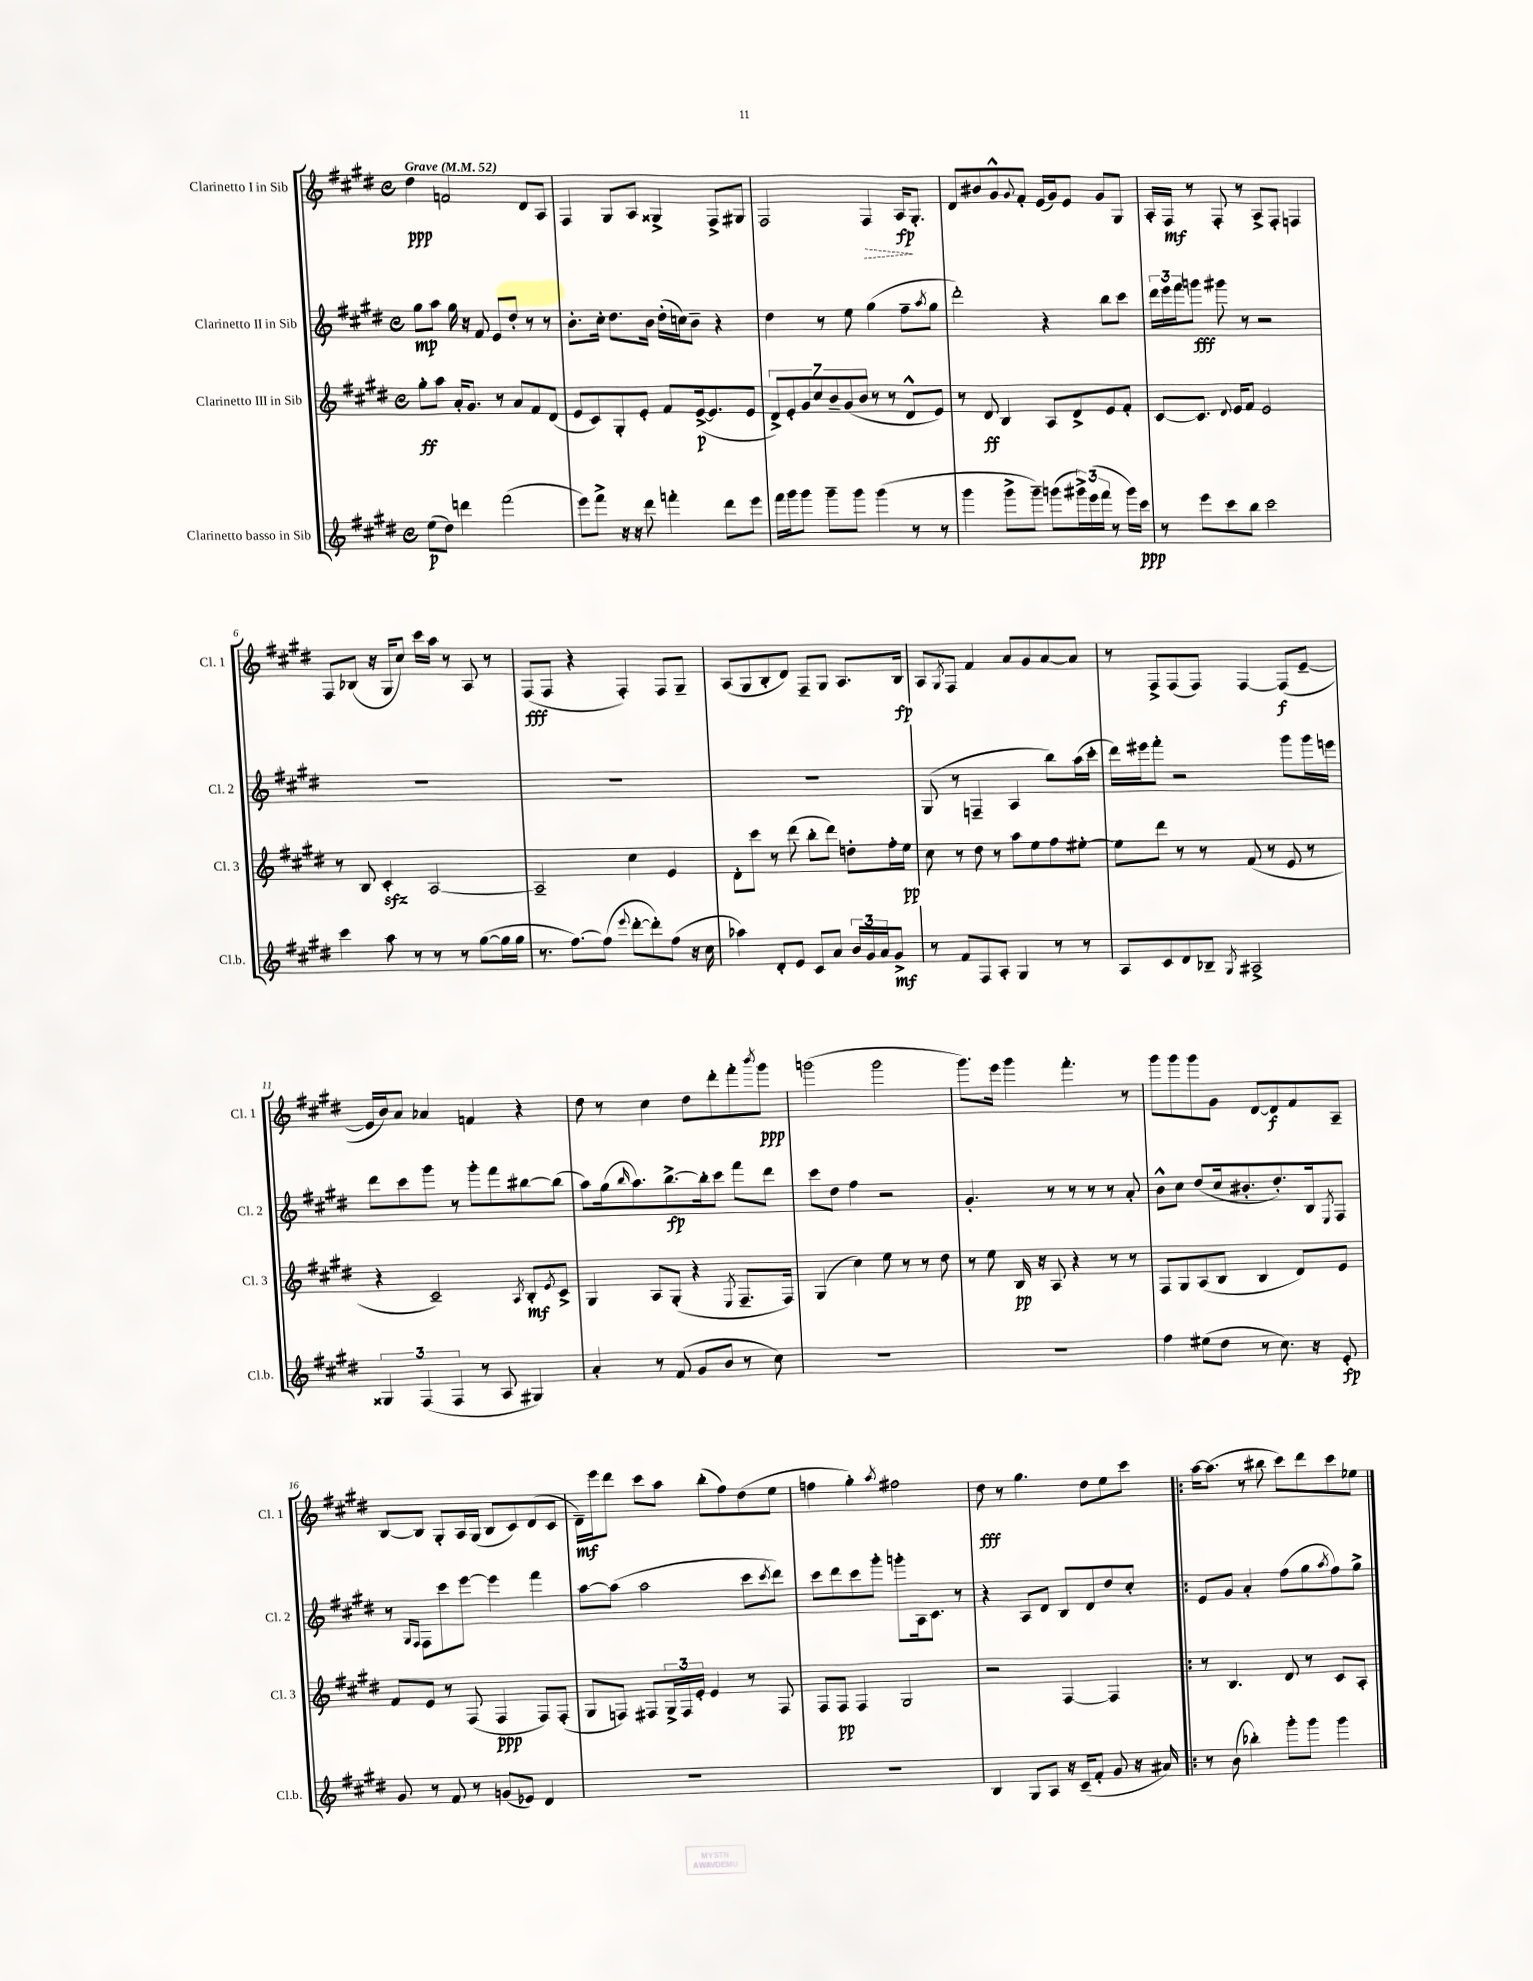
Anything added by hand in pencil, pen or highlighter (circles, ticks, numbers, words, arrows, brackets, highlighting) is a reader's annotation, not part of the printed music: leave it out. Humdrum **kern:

**kern	**kern	**kern	**kern
*staff4	*staff3	*staff2	*staff1
*clefG2	*clefG2	*clefG2	*clefG2
*k[f#c#g#d#]	*k[f#c#g#d#]	*k[f#c#g#d#]	*k[f#c#g#d#]
*M4/4	*M4/4	*M4/4	*M4/4
*met(c)	*met(c)	*met(c)	*met(c)
*MM52	*MM52	*MM52	*MM52
(8ee\L	8gg#'\L	8gg#\L	4dd#\
8dd#\J)	8aa\J	8aa\J	.
4ddd\	16a'/LK	16gg#\	2f/
.	8.g#/J	16r	.
.	.	8f#/	.
(2fff#\	8r	8e/L	.
.	8a/L	8dd#'/J	.
.	8f#/	8r	8d#/L
.	(8d#/J	8r	8A/J
=	=	=	=
8eee\L)	8e/L	8.b'\L	4F#/
8fff#^\J	8c#/)	.	.
.	.	16cc#'\Jk	.
16r	8G#'/	8.dd#\L	8G#/L
16r	.	.	.
8ddd#\	8e'/J	.	8A/J
.	.	16b\Jk	.
4fff'\	8f#/L	(16dd#'\LL	4G##^/
.	.	16cc\J)	.
.	([16e^/k	8b~\J	.
.	8.e/]	.	.
8ddd#\L	.	4r	8F#^/L
8eee\J	8e/J	.	8G#/J
=	=	=	=
16fff#\LL	14d#^/L)	4dd#\	2F#/
16ggg#\J	.	.	.
.	14e'/	.	.
8ggg#\J	.	.	.
.	14g#/	.	.
.	14cc#/	.	.
8ggg#~\L	.	8r	.
.	14b~/	.	.
.	(14g#/	.	.
8ggg#\J	.	8ee\	.
.	14b/J	.	.
(4ggg#\	8r	(4gg#\	4F#/
.	8r	.	.
8r	8d#^^/L	8ff#~\L	16A/LK
.	.	.	8.G#'/J
.	.	8qaa/	.
8r	8e/J)	8gg#\J	.
=	=	=	=
4ggg#\	8r	2ddd#'\)	8d#/L
.	8d#/	.	8b#/
8ggg#^\L	4B/	.	8g#^^/
.	.	.	8qqg#/
8ggg#~\J)	.	.	8f#'/J
(8ggg\L	8A/L	4r	(16e/LL
.	.	.	16g#/J)
24ggg#^\L)	8d#^/	.	8e/J
(24eee\	.	.	.
24fff#\JJ	.	.	.
8r	8e/	8bb\L	8g#/L
16ggg#\LL)	8f#'/J	8ccc#\J	8G#/J
16ccc#\JJ	.	.	.
=	=	=	=
8r	[8c#/L	24ddd#\LL	16A'/LL
.	.	24eee\	.
.	.	.	16F#/JJ
.	.	24fff#\J	.
8eee\L	8.c#/]J	8ggg\J	8r
8ccc#\	.	8ggg#\	8F#'/
.	8qqd#/	.	.
.	16e/LK	.	.
8bb\J	8f#/J	8r	8r
2ccc#\	2e/	2r	8A^/L
.	.	.	8F#'/J
.	.	.	4F/
=	=	=	=
4ccc#\	8r	1r	8F#/L
.	8B/	.	(8B-/J
8aa\	4c#'/	.	16r
.	.	.	16G#/LK
8r	.	.	8cc#/J)
8r	[2A/	.	16ccc#\LL
.	.	.	16aa\JJ
8r	.	.	8r
([8gg#\L	.	.	8A/
16gg#\]L	.	.	8r
16gg#\JJ	.	.	.
=	=	=	=
8.r	2A~/]	1r	(8F#/L
.	.	.	8F#/J
[8.ff#\L)	.	.	.
.	.	.	4r
(8ff#\]J	.	.	.
8qqeee/	.	.	.
[8ddd#'\L	4cc#\	.	4F#'/)
8ddd#'\])	.	.	.
(8ff#\J	4e/	.	8F#/L
16r	.	.	8G#~/J
16cc#\	.	.	.
=	=	=	=
4aa-\)	8d#'\L	1r	(8A/L
.	8ccc#\J	.	8G#/
8d#'/L	8r	.	8B'/
8e/J	(8ddd#\	.	8d#/J)
8c#/L	8bb'\L	.	8F#~/L
8a/J	8ddd#\J)	.	8G#/J
24b/LL	8dd'\L	.	8.A/L
24g#/	.	.	.
24a/J	.	.	.
8g#^/J	16ff#'\L	.	.
.	16ee\JJ	.	16B/Jk
=	=	=	=
8r	8cc#\	(8G#/	8A/L
.	.	.	8qG#/
8f#/L	8r	8r	8F#/J
8F#/	8dd#\	4F~/	4f#/
8A'/J	8r	.	.
4G#/	8aa\L	4A/	8a/L
.	8ee\	.	8g#/
8r	8ff#\	8bb\L)	[8a/
8r	[8ee#'\J	(16aa\L	8a/]J
.	.	16ccc#'\JJ	.
=	=	=	=
8A/L	8ee#\]L	16ddd#\LL)	8r
.	.	16eee#\J	.
8c#/	8ddd#\J	8fff#'\J	8F#^/L
8d#/	8r	2r	(8F#/
8B-~/J	8r	.	8F#/J)
8qG#/	.	.	.
2A#^/	(8f#/	.	[4F#/
.	8r	.	.
.	8e/	8ggg#\L	(8F#/]L
.	8r	16ggg#\L	[8e~/J
.	.	16eee\JJ	.
=	=	=	=
6G##/	4r	8ddd#\L	16e/]LL
.	.	.	16b/J)
.	.	8ccc#\	8a/J
(6F#/	.	.	.
.	2c#~/)	8ggg#\J	4a-/
6F#/	.	.	.
.	.	8r	.
8r	.	8ggg#'\L	4f/
8A/	.	8fff#\	.
.	8qA/	.	.
4G#/)	8B'/L	[8bb#\	4r
.	8qe/	.	.
.	8c#^/J	(8bb#\]J	.
=	=	=	=
4a'/	4G#/	8aa\L)	8dd#\
.	.	(16gg#\k	8r
.	.	16qqbb/	.
.	.	8.aa\)	.
8r	8A/L	.	4cc#\
(8f#/	(8G#'/J	[8.bb^\	.
8g#/L	4r	.	8dd#\L
.	.	16bb'\]k	.
8b/J	.	8ccc#\J	8ddd#'\
.	8qE/	.	.
8r	8.F#~/L	8fff#\L	8fff#'\
.	.	.	8qbbb/
8cc#\)	.	8ddd#\J	8ggg#\J
.	16F#/Jk)	.	.
=	=	=	=
1r	(4G#/	8ccc#\L	(2ggg\
.	.	8dd#\J	.
.	4cc#\)	4ff#\	.
.	8ee\	2r	2ggg\
.	8r	.	.
.	8r	.	.
.	8dd#\	.	.
=	=	=	=
1r	8r	4.g#'/	8.ggg#\L)
.	8ee\	.	.
.	.	.	16eee\Jk
.	16B/	.	4ggg#\
.	16r	.	.
.	8A/	8r	.
.	4r	8r	4.fff#'\
.	.	8r	.
.	8r	8r	.
.	8r	8a'/	8r
=	=	=	=
4ff#\	8F#/L	8b^^\L	8ggg#\L
.	8G#/	8cc#\J	8ggg#\
(8ee#\L	(8A/	(8dd#/L	8ggg#\
8dd#\J	8B/J	16cc#/k	8g#\J
.	.	8.b#'/	.
8r	4B/	.	[8d#/L
8.cc#\)	.	8.dd#'/)	8d#/]
.	8d#/L)	.	8f#/
16r	.	16B/k	.
.	.	8qE/	.
8e'/	8e/J	8F#/J	8A~/J
=	=	=	=
8g#/	8f#/L	8r	[8B/L
.	.	16qqG#/LL	.
.	.	16qqF#/JJ	.
8r	8e/J	8F#\L	8B/]J
8f#/	8r	8ccc#\	8G#'/L
8r	(8F#/	[8eee\J	16A/L
.	.	.	(16G#/JJ
(8g/L	4F#/	4eee\]	8B/L
8e-/J)	.	.	8c#/)
4d#/	8F#/L)	4fff#\	(8d#/
.	(8F#'/J	.	8c#/J
=	=	=	=
1r	8G#/L	[8aa\L	16d#~\LL)
.	.	.	16eee\J
.	8F/J)	(8aa\]J	8ddd#\J
.	8F#/L	2aa\	8ccc#\L
.	24G#^/L	.	8aa\J
.	24F#/	.	.
.	24e'/JJ	.	.
.	4e/	.	(8bb'\L
.	.	.	8ff#\)
.	8r	8ccc#\L	(8dd#\
.	.	8qccc#/	.
.	8F#/	8ddd#\J)	8ee\J
=	=	=	=
1r	8F#/L	8ccc#\L	4ff\
.	8F#/J	8ddd#\	.
.	4F#/	8ccc#\	4gg#'\)
.	.	8ggg#'\J	.
.	.	.	8qaa/
.	2G#/	8ggg'\L	2ff#\
.	.	16A\k	.
.	.	8.c#\J	.
.	.	8r	.
=	=	=	=
4B/	2r	4r	8dd#\
.	.	.	8r
8G#/L	.	8A/L	4.gg#\
8A/J	.	8d#/J	.
16r	[4F#/	8B/L	.
(16c#~/LK	.	.	.
8f#'/J	.	8d#/	8dd#\L
8g#/	4F#/]	8dd#/	8ee\
16r	.	8cc#'/J	8ccc#\J
16a#/)	.	.	.
=!|:	=!|:	=!|:	=!|:
8r	8r	8e/L	[16aa\LK
.	.	.	(8.aa\]J
(8b\	4.B/	8g#/J	.
4bb-'\)	.	4a'/	8r
.	.	.	8bb#\
8ggg#'\L	8d#/	(8ff#\L	8ccc#\L)
8ggg#\J	8r	8gg#\	8ddd#\
.	.	8qaa/	.
4ggg#\	8c#/L	8ff#\)	8ccc#\
.	8A'/J	8gg#^\J	8ee-\J
==	==	==	==
*-	*-	*-	*-
